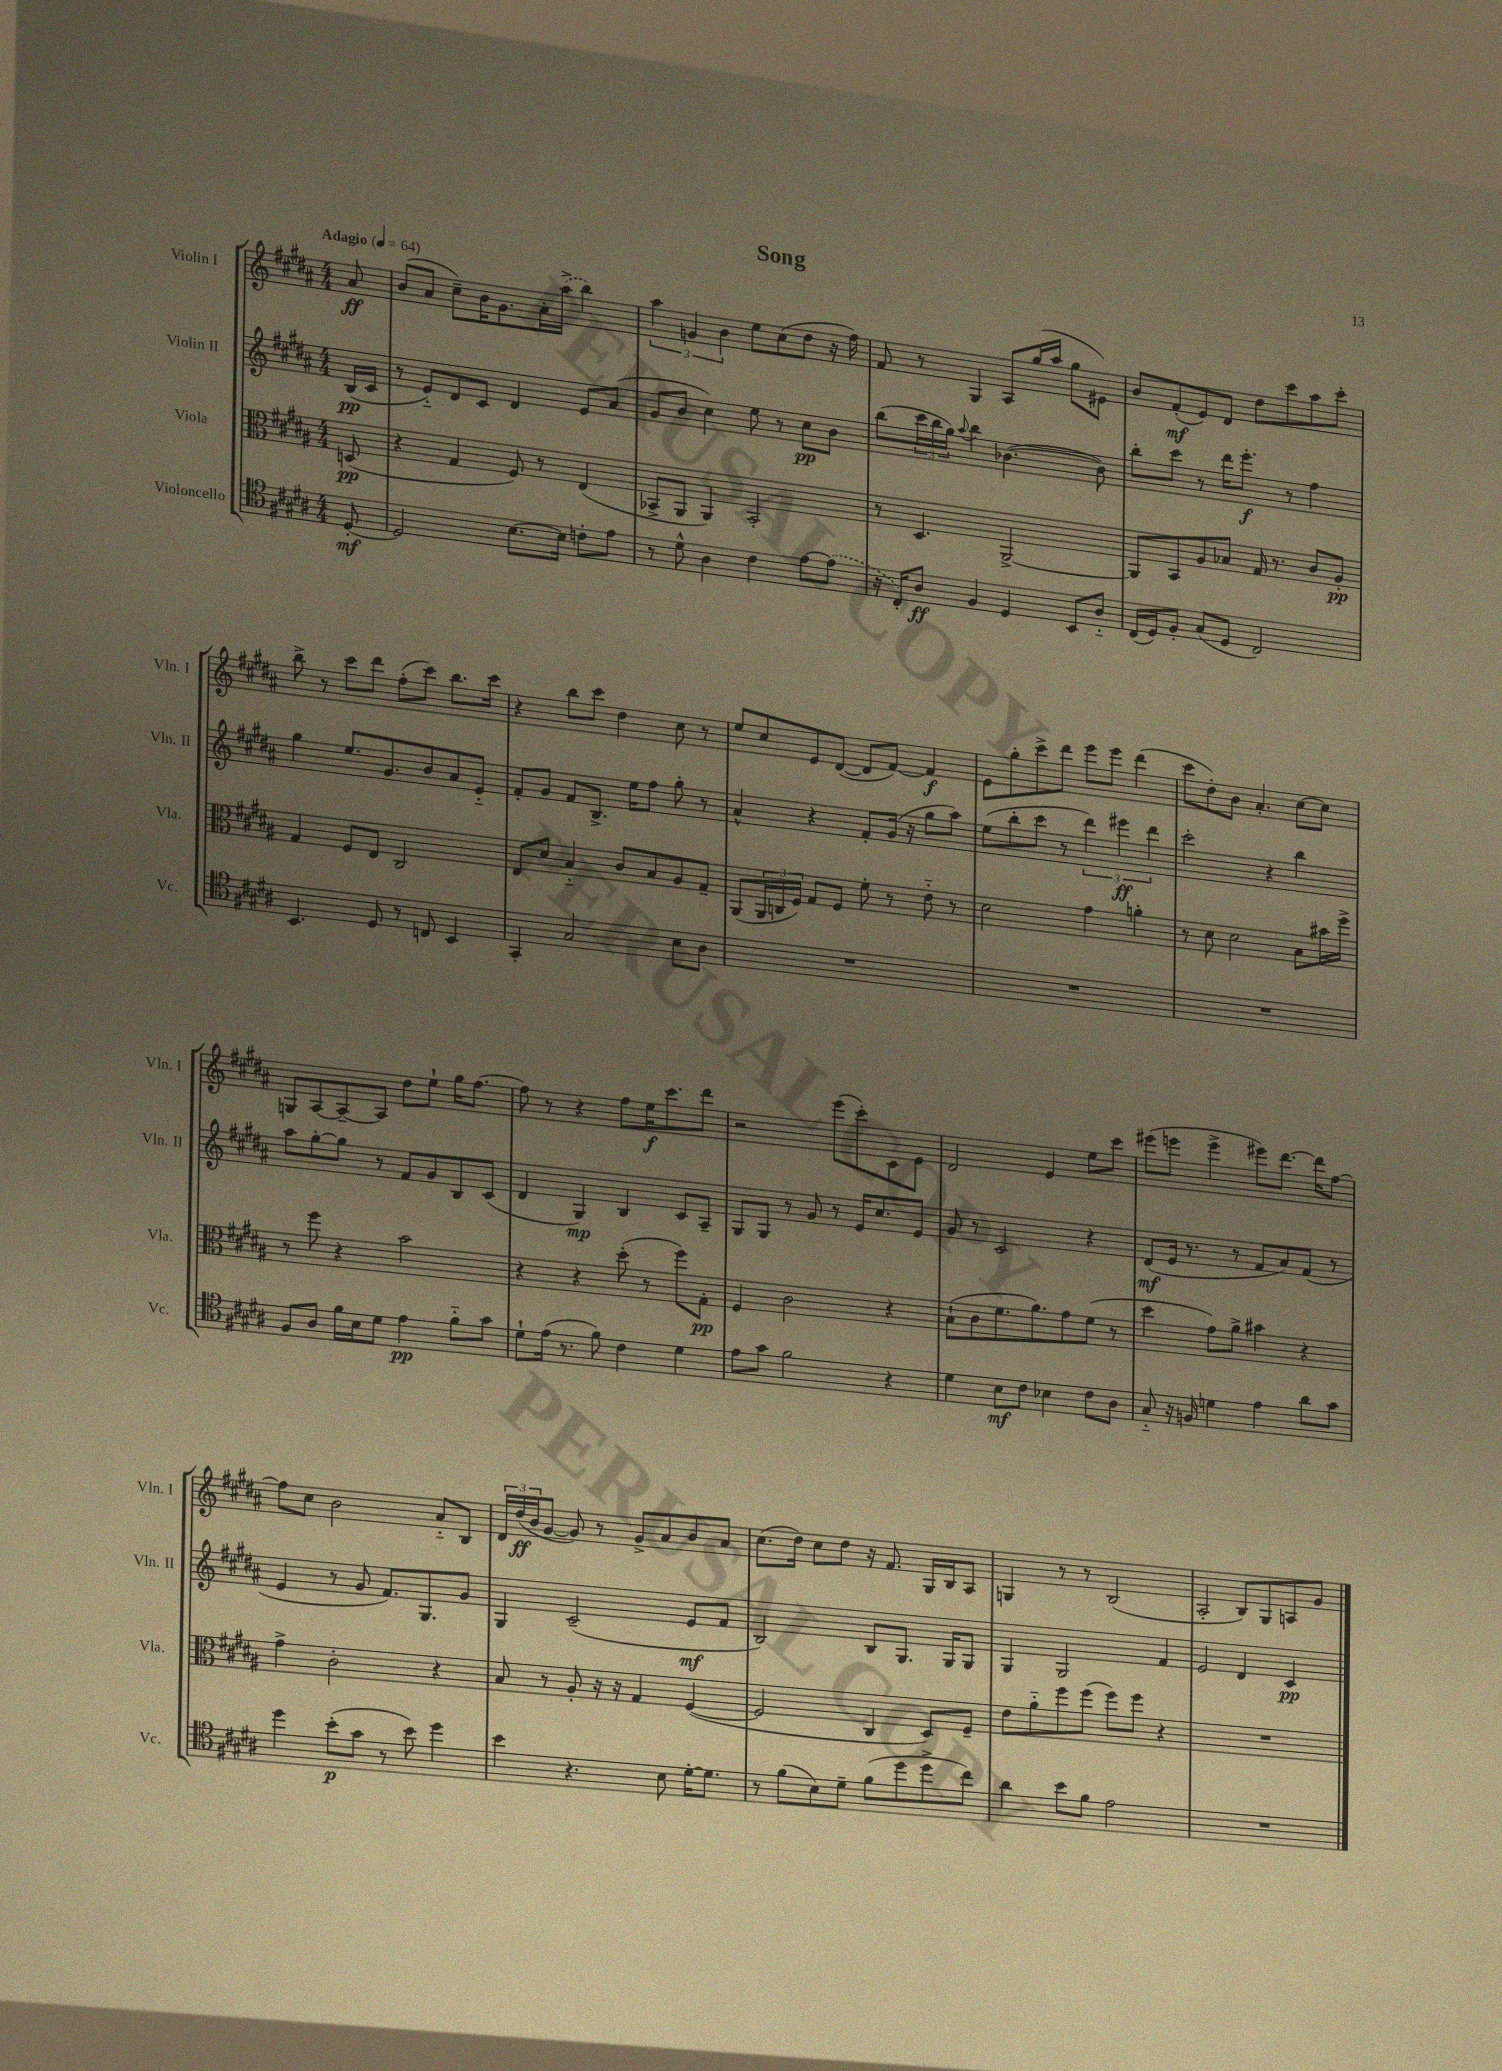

**kern	**dynam	**kern	**dynam	**kern	**dynam	**kern	**dynam
*part4	*part4	*part3	*part3	*part2	*part2	*part1	*part1
*staff4	*staff4	*staff3	*staff3	*staff2	*staff2	*staff1	*staff1
*I"Violoncello	*	*I"Viola	*	*I"Violin II	*	*I"Violin I	*
*I'Vc.	*	*I'Vla.	*	*I'Vln. II	*	*I'Vln. I	*
*clefC4	*	*clefC3	*	*clefG2	*	*clefG2	*
*k[f#c#g#d#a#]	*	*k[f#c#g#d#a#]	*	*k[f#c#g#d#a#]	*	*k[f#c#g#d#a#]	*
*M4/4	*	*M4/4	*	*M4/4	*	*M4/4	*
*MM64	*	*MM64	*	*MM64	*	*MM64	*
=	=	=	=	=	=	=	=
!	!	!	!	!	!	!LO:TX:a:B:t=Adagio	!
[8D#'/	mf	(8Dn/	pp	(16B/LL	pp	8a#/	ff
.	.	.	.	16c#/JJ	.	.	.
=1	=1	=1	=1	=1	=1	=1	=1
2D#/]	.	4r	.	8r	.	(8b/L	.
.	.	.	.	8e/L)	.	8a#/J	.
.	.	4G#/	.	8d#/	.	8cc#~\L)	.
.	.	.	.	8c#/J	.	16b\K	.
.	.	.	.	.	.	8.g#\	.
[8.B\L	.	8F#/)	.	4d#/	.	.	.
.	.	8r	.	.	.	16a#'\L	.
16B\Jk]	.	.	.	.	.	(16aa#^\JJ	.
8cn'\L	.	(4E/	.	8e/L	.	4bb\)	.
8e\J	.	.	.	(8a#/J	.	.	.
=2	=2	=2	=2	=2	=2	=2	=2
8r	.	8BB-X^/L	.	8g#/L	.	6aa#\	.
8d#^^\	.	8AA#/J	.	8b/J	.	.	.
.	.	.	.	.	.	6gn/	.
4A#\	.	4AA#/)	.	4cc#\)	.	.	.
.	.	.	.	.	.	6b\	.
4c#\	.	2BB-'/	.	8ee\	.	8ee\L	.
.	.	.	.	8r	.	(8cc#\	.
[8e\L	.	.	.	8cc#\L	pp	8dd#\J	.
(8e\J]	.	.	.	8b\J	.	16r	.
.	.	.	.	.	.	16ff#\)	.
=3	=3	=3	=3	=3	=3	=3	=3
16r	.	8r	.	(8bb\L	.	8f#/	.
16C#'/KL)	.	.	.	.	.	.	.
8A#/J	ff	4.D#/	.	24ccc#\L	.	8r	.
.	.	.	.	24bb\	.	.	.
.	.	.	.	24gg#\JJ)	.	.	.
.	.	.	.	8qqaa#/	.	.	.
4F#/	.	.	.	4bb\	.	4G#/	.
4D#/	.	[2AA#^/	.	([4.b-X\	.	8A#/L	.
.	.	.	.	.	.	(16gg#/L	.
.	.	.	.	.	.	16aa#/JJ	.
8BB/L	.	.	.	.	.	8gg#\L	.
8A#/J	.	.	.	8b-\])	.	8e#X\J)	.
=4	=4	=4	=4	=4	=4	=4	=4
(16C#/LL	.	8AA#/L]	.	8bb'\L	.	8b/L	.
16D#/J)	.	.	.	.	.	.	.
8F#'/J	.	8BB/	.	8ccc#\J	.	(8f#'/	mf
(8G#/L	.	8A#/	.	8r	.	8e/)	.
8D#/J	.	8B-X/J	.	16ddd#\KL	.	8d#/J	.
.	.	.	.	8.eee'\J	f	.	.
2C#/)	.	16G#/	.	.	.	8dd#\L	.
.	.	8.r	.	.	.	.	.
.	.	.	.	8r	.	8ccc#\	.
.	.	8c#/L	.	4ff#\	.	8aa#\	.
.	.	8A#'/J	pp	.	.	8ccc#'\J	.
!!LO:LB:g=z
=5	=5	=5	=5	=5	=5	=5	=5
4.BB/	.	4G#/	.	4gg#\	.	8bb^\	.
.	.	.	.	.	.	8r	.
.	.	8F#/L	.	8.ee/L	.	8ccc#\L	.
8D#/	.	8E/J	.	.	.	8ddd#\J	.
.	.	.	.	8.g#/	.	.	.
8r	.	2C#/	.	.	.	(8ff#'\L	.
8Cn/	.	.	.	8b/	.	8ccc#\J)	.
4BB/	.	.	.	8a#/	.	8.bb\L	.
.	.	.	.	8e/J	.	.	.
.	.	.	.	.	.	16ccc#\Jk	.
=6	=6	=6	=6	=6	=6	=6	=6
4GG#'/	.	8E/L	.	8f#'/L	.	4r	.
.	.	8d#/J	.	8g#/J	.	.	.
2G#/	.	4B/	.	8f#/L	.	8bb\L	.
.	.	.	.	8.B^/J	.	8ccc#\J	.
.	.	8c#/L	.	.	.	4dd#\	.
.	.	.	.	16ee\KL	.	.	.
.	.	8B/	.	8ff#\J	.	.	.
8B\L	.	8A#/	.	8gg#'\	.	8cc#\	.
8A#\J	.	8G#~/J	.	8r	.	8r	.
=7	=7	=7	=7	=7	=7	=7	=7
1r	.	(8AA#/L	.	4a#^^/	.	8ee/L	.
.	.	24AA#/L	.	.	.	8cc#/	.
.	.	24Cn/	.	.	.	.	.
.	.	24F#/JJ)	.	.	.	.	.
.	.	8G#/L	.	4r	.	8e/	.
.	.	8F#/J	.	.	.	([8d#/J	.
.	.	8f#'\	.	8f#'/L	.	8d#/L]	.
.	.	8r	.	(16g#/Jk	.	[8f#/J)	.
.	.	.	.	16r	.	.	.
.	.	8e\	.	8gg#\L	.	4f#/]	f
.	.	8r	.	8aa#\J)	.	.	.
=8	=8	=8	=8	=8	=8	=8	=8
1r	.	2d#\	.	(8ee\L	.	8e\L	.
.	.	.	.	8bb'\	.	8gg#'\	.
.	.	.	.	8ccc#\J	.	8ccc#^\	.
.	.	.	.	8r	.	8ddd#\J	.
.	.	4g#\	.	6ddd#\)	.	8eee\L	.
.	.	.	.	.	.	8eee\J	.
.	.	.	.	6eee#X\	ff	.	.
.	.	4an'\	.	.	.	(4ddd#\	.
.	.	.	.	6ddd#\	.	.	.
=9	=9	=9	=9	=9	=9	=9	=9
1r	.	8r	.	2ccc#'\	.	8ccc#\L	.
.	.	8d#\	.	.	.	8dd#'\)	.
.	.	2d#\	.	.	.	8b\J	.
.	.	.	.	.	.	4.a#'/	.
.	.	.	.	4r	.	.	.
.	.	8B\L	.	4bb\	.	[8cc#\L	.
.	.	16b#X\L	.	.	.	8cc#\J]	.
.	.	16ff#^\JJ	.	.	.	.	.
!!LO:LB:g=z
=10	=10	=10	=10	=10	=10	=10	=10
8F#/L	.	8r	.	8aa#\L	.	8Gn/L	.
8A#/J	.	8ff#\	.	[8gg#'\	.	[8A#/	.
16f#\LL	.	4r	.	8gg#\J]	.	8A#~/_	.
16B\J	.	.	.	.	.	.	.
8d#\J	.	.	.	8r	.	8A#/J]	.
4e\	pp	2b\	.	8f#/L	.	8dd#\L	.
.	.	.	.	8g#/	.	8ee`\J	.
8f#\L	.	.	.	8B/	.	16gg#\KL	.
.	.	.	.	.	.	[8.ff#\J	.
8g#\J	.	.	.	(8c#/J	.	.	.
=11	=11	=11	=11	=11	=11	=11	=11
8d#`\L	.	4r	.	4d#/	.	8ff#\]	.
(16e\Jk	.	.	.	.	.	8r	.
8.r	.	.	.	.	.	.	.
.	.	4r	.	4G#/)	mp	4r	.
8f#\)	.	.	.	.	.	.	.
4c#\	.	(8dd#'\	.	4B/	.	8ff#\L	.
.	.	8r	.	.	.	16ee\K	f
.	.	.	.	.	.	8.ccc#\	.
4d#\	.	8ff#\L)	.	8c#/L	.	.	.
.	.	8G#'\J	pp	8A#~/J	.	8ddd#\J	.
=12	=12	=12	=12	=12	=12	=12	=12
8e\L	.	4F#/	.	8G#/L	.	2r	.
8g#\J	.	.	.	8G#/J	.	.	.
2f#\	.	2c#\	.	8r	.	.	.
.	.	.	.	8g#/	.	.	.
.	.	.	.	8r	.	(8eee\L	.
.	.	.	.	16e/KL	.	8ccc#'\)	.
.	.	.	.	8.cc#/	.	.	.
4r	.	4r	.	.	.	8c#\	.
.	.	.	.	8e/J	.	8e\J	.
=13	=13	=13	=13	=13	=13	=13	=13
4d#\	.	(8B`\L	.	8g#/	.	2d#/	.
.	.	8c#\	.	8r	.	.	.
8B\L	mf	8.f#\	.	2c#/	.	.	.
8c#\J	.	.	.	.	.	.	.
.	.	8.a#\)	.	.	.	.	.
4B-X\	.	.	.	.	.	4e/	.
.	.	8g#\	.	.	.	.	.
8c#\L	.	(8f#\J	.	4r	.	8ee\L	.
8A#\J	.	8r	.	.	.	8ccc#\J	.
=14	=14	=14	=14	=14	=14	=14	=14
8G#/	.	4dd#\	.	(8d#/L	mf	(8eee#X\L	.
16r	.	.	.	16e/Jk	.	8eeen\J	.
16Fn/	.	.	.	8.r	.	.	.
4dn\	.	8g#\L)	.	.	.	4eee^\	.
.	.	8a#^\J	.	8r	.	.	.
4e\	.	4b#X\	.	8f#/L	.	8eee#X\L)	.
.	.	.	.	8a#/)	.	[8.ddd#\J	.
8a#\L	.	4r	.	(8f#/J	.	.	.
.	.	.	.	.	.	16ddd#\KL]	.
8g#\J	.	.	.	8r	.	[8ff#\J	.
!!LO:LB:g=z
=15	=15	=15	=15	=15	=15	=15	=15
4dd#\	.	4g#^\	.	4e/	.	8ff#\L]	.
.	.	.	.	.	.	8cc#\J	.
(8b'\L	p	2c#'\	.	8r	.	2b\	.
8g#\J	.	.	.	8g#/	.	.	.
8r	.	.	.	8.f#/L)	.	.	.
8b\)	.	.	.	.	.	.	.
.	.	.	.	8.G#/	.	.	.
4dd#\	.	4r	.	.	.	8a#/L	.
.	.	.	.	8g#/J	.	8B/J	.
=16	=16	=16	=16	=16	=16	=16	=16
4b\	.	8B/	.	4G#/	.	24d#/LL	.
.	.	.	.	.	.	(24dd#/	ff
.	.	.	.	.	.	24b/J	.
.	.	8r	.	.	.	[8g#/J	.
4.r	.	8A#'/	.	(2c#~/	.	8g#/])	.
.	.	16r	.	.	.	8r	.
.	.	16r	.	.	.	.	.
.	.	4G#/	.	.	.	8g#^/L	.
8B\	.	.	.	.	.	8a#/	.
[16d#'\KL	.	([4F#/	.	8e/L	mf	8b/	.
8.d#\J]	.	.	.	.	.	.	.
.	.	.	.	8f#/J	.	8a#/J	.
=17	=17	=17	=17	=17	=17	=17	=17
8r	.	2F#/]	.	2B/)	.	(8.cc#\L	.
(8f#\L	.	.	.	.	.	.	.
.	.	.	.	.	.	16dd#\Jk)	.
8B\)	.	.	.	.	.	8cc#\L	.
8d#~\J	.	.	.	.	.	8dd#\J	.
(8f#\L	.	4C#/	.	8B/L	.	16r	.
.	.	.	.	.	.	8.f#/	.
8dd#\	.	.	.	8.G#/J	.	.	.
8dd#^\	.	8D#/L)	.	.	.	16G#/LL	.
.	.	.	.	16G#/KL	.	16B/J	.
8cc#\J)	.	8F#~/J	.	8G#/J	.	8A#/J	.
=18	=18	=18	=18	=18	=18	=18	=18
4a#\	.	8e\L	.	4G#/	.	4Gn/	.
.	.	8a#\	.	.	.	.	.
8b\L	.	8ff#\	.	2G#/	.	8r	.
8f#\J	.	(8ff#\J	.	.	.	8r	.
2e\	.	8ff#\L)	.	.	.	(2B/	.
.	.	8ff#\J	.	.	.	.	.
.	.	4r	.	4f#/	.	.	.
=19	=19	=19	=19	=19	=19	=19	=19
1r	.	1r	.	2e/	.	2A#'/	.
.	.	.	.	4d#/	.	8B/L)	.
.	.	.	.	.	.	8G#/	.
.	.	.	.	4c#/	pp	8An/	.
.	.	.	.	.	.	8g#/J	.
==	==	==	==	==	==	==	==
*-	*-	*-	*-	*-	*-	*-	*-
